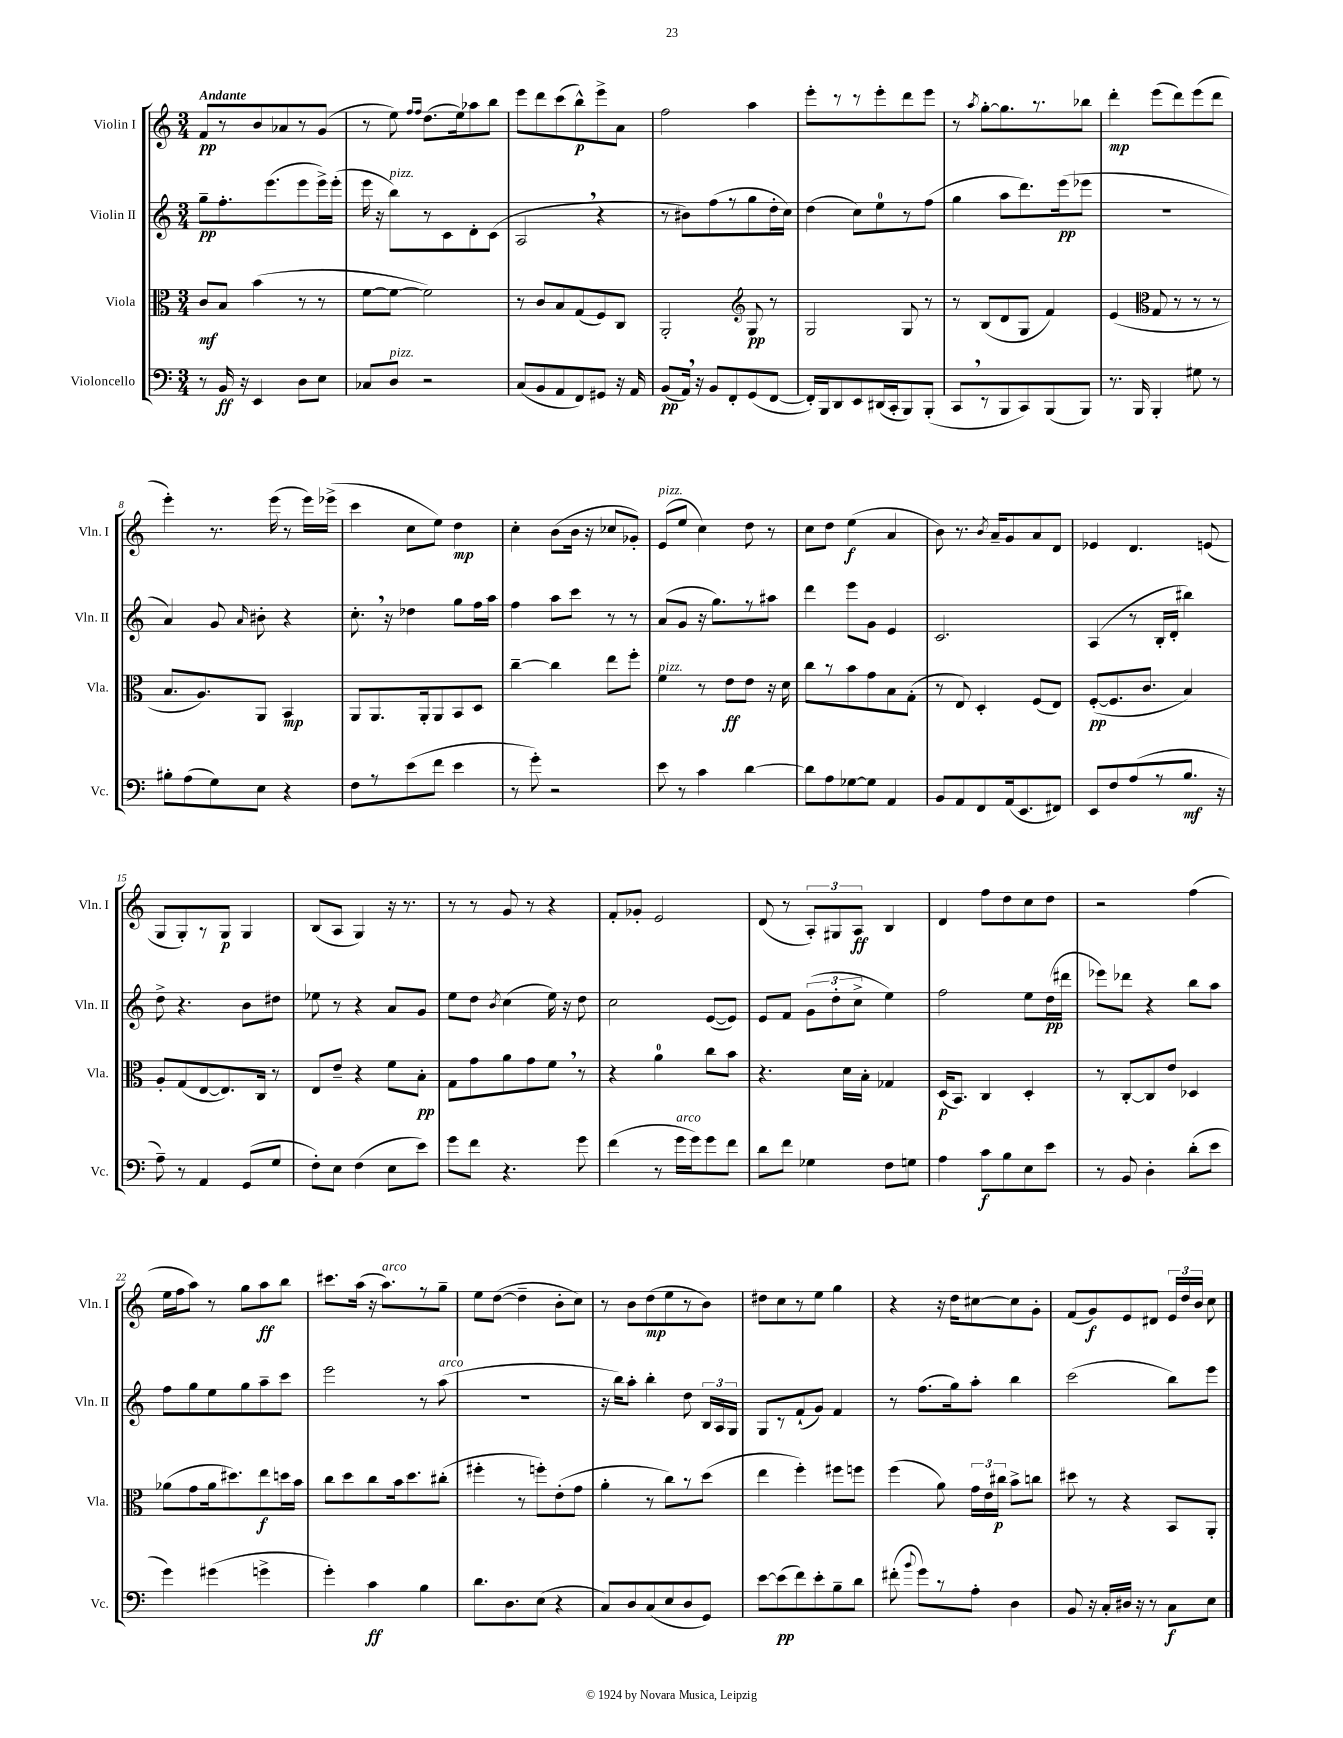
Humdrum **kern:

**kern	**dynam	**kern	**dynam	**kern	**dynam	**kern	**dynam
*part4	*part4	*part3	*part3	*part2	*part2	*part1	*part1
*staff4	*staff4	*staff3	*staff3	*staff2	*staff2	*staff1	*staff1
*I"Violoncello	*	*I"Viola	*	*I"Violin II	*	*I"Violin I	*
*I'Vc.	*	*I'Vla.	*	*I'Vln. II	*	*I'Vln. I	*
*clefF4	*	*clefC3	*	*clefG2	*	*clefG2	*
*k[]	*	*k[]	*	*k[]	*	*k[]	*
*M3/4	*	*M3/4	*	*M3/4	*	*M3/4	*
=1	=1	=1	=1	=1	=1	=1	=1
!	!	!	!	!	!	!LO:TX:a:B:t=Andante	!
8r	.	8c/L	mf	8gg~\L	pp	8f/L	pp
16BB/	ff	8B/J	.	8.ff'\	.	8r	.
16r	.	.	.	.	.	.	.
4EE/	.	(4b\	.	.	.	8b/	.
.	.	.	.	(8.eee\	.	.	.
.	.	.	.	.	.	8a-X/	.
8D\L	.	8r	.	8eee\	.	8r	.
8E\J	.	8r	.	16eee^\L)	.	(8g/J	.
.	.	.	.	(16eee'\JJ	.	.	.
=2	=2	=2	=2	=2	=2	=2	=2
8C-X/L	.	[8f\L	.	16eee\	.	8r	.
.	.	.	.	16r	.	.	.
!	!	!	!	!LO:TX:a:i:t=pizz.	!	!	!
!LO:TX:a:i:t=pizz.	!	!	!	!	!	!	!
8D/J	.	8f\J_	.	8bb\L)	.	8ee\)	.
.	.	.	.	.	.	16qqff/LL	.
.	.	.	.	.	.	16qqff/JJ	.
2r	.	2f\])	.	8r	.	(8.dd\L	.
.	.	.	.	8c\	.	.	.
.	.	.	.	.	.	16ee\k)	.
.	.	.	.	8d'\	.	8aa-X\	.
.	.	.	.	(8c\J	.	8bb\J	.
=3	=3	=3	=3	=3	=3	=3	=3
(8C/L	.	8r	.	2A,/	.	8eee\L	.
8BB/	.	8c/L	.	.	.	8ddd\	.
8AA/	.	8B/	.	.	.	(8ccc\	.
8FF/)	.	(8G/	.	.	.	8bb^^\)	p
8GG#X/J	.	8F/)	.	4r	.	8eee^\	.
16r	.	8C/J	.	.	.	8a\J	.
16AA/	.	.	.	.	.	.	.
=4	=4	=4	=4	=4	=4	=4	=4
(8BB/L	pp	2AA'/	.	8r	.	2ff\	.
16AA,/Jk)	.	.	.	8b#X\L)	.	.	.
16r	.	.	.	.	.	.	.
8BB/L	.	.	.	(8ff\	.	.	.
8FF'/	.	.	.	8r	.	.	.
*	*	*clefG2	*	*	*	*	*
(8GG/	.	8G/	pp	8gg\	.	4aa\	.
[8FF/J	.	8r	.	16dd'\L	.	.	.
.	.	.	.	16cc\JJ)	.	.	.
=5	=5	=5	=5	=5	=5	=5	=5
16FF'/LL])	.	2G/	.	(4dd\	.	8eee'\L	.
16BBB/J	.	.	.	.	.	.	.
8DD/	.	.	.	.	.	8r	.
8EE/	.	.	.	8cc\L)	.	8r	.
(16DD#X/L	.	.	.	8ee\	.	8eee'\	.
16CC'/J	.	.	.	.	.	.	.
8BBB/)	.	8G/	.	8r	.	8ddd\	.
(8BBB'/J	.	8r	.	(8ff\J	.	8eee\J	.
=6	=6	=6	=6	=6	=6	=6	=6
8CC,/L	.	8r	.	4gg\	.	8r	.
.	.	.	.	.	.	8qaa/	.
8r	.	(8B/L	.	.	.	[8gg'\L	.
8BBB/	.	8d/	.	8aa\L	.	8.gg\]	.
8CC/)	.	8G/J	.	8.ddd\)	.	.	.
.	.	.	.	.	.	8.r	.
(8BBB/	.	4f/)	.	.	.	.	.
.	.	.	.	(16eee\k	pp	.	.
8BBB/J)	.	.	.	8eee-X\J	.	8bb-X\J	.
=7	=7	=7	=7	=7	=7	=7	=7
8.r	.	(4e/	.	2.r	.	4ddd'\	mp
16BBB/	.	.	.	.	.	.	.
*	*	*clefC3	*	*	*	*	*
4BBB'/	.	8G/	.	.	.	(8eee\L	.
.	.	8r	.	.	.	8ddd\)	.
8G#X\	.	8r	.	.	.	(8eee\	.
8r	.	8r	.	.	.	8ddd\J	.
!!LO:LB:g=z
=8	=8	=8	=8	=8	=8	=8	=8
8B#X'\L	.	8.B/L	.	4a/)	.	4eee'\)	.
(8A\	.	.	.	.	.	.	.
.	.	8.A/)	.	.	.	.	.
8G\)	.	.	.	8g/	.	8.r	.
.	.	.	.	16qqa/	.	.	.
8E\J	.	8AA/J	.	8b#X'\	.	.	.
.	.	.	.	.	.	(16eee\	.
4r	.	4BB/	mp	4r	.	8r	.
.	.	.	.	.	.	16eee\LL)	.
.	.	.	.	.	.	(16eee-X^\JJ	.
=9	=9	=9	=9	=9	=9	=9	=9
8F\L	.	8AA/L	.	8.cc',\	.	4ccc\	.
8r	.	8.AA/	.	.	.	.	.
.	.	.	.	16r	.	.	.
(8e\	.	.	.	4dd-X\	.	8cc\L	.
.	.	16AA'/k	.	.	.	.	.
8f\J	.	8AA/	.	.	.	8ee\J)	.
4e\	.	8BB/	.	8gg\L	.	4dd\	mp
.	.	8D/J	.	16ff\L	.	.	.
.	.	.	.	16aa\JJ	.	.	.
=10	=10	=10	=10	=10	=10	=10	=10
8r	.	[4cc~\	.	4ff\	.	4cc'\	.
8g'\)	.	.	.	.	.	.	.
2r	.	4cc\]	.	8aa\L	.	(8b\L	.
.	.	.	.	8ccc\J	.	16b\Jk	.
.	.	.	.	.	.	16r	.
.	.	8ee\L	.	8r	.	8cc-X/L	.
.	.	8ff'\J	.	8r	.	8g-X'/J)	.
=11	=11	=11	=11	=11	=11	=11	=11
!	!	!	!	!	!	!LO:TX:a:i:t=pizz.	!
!	!	!LO:TX:a:i:t=pizz.	!	!	!	!	!
8e\	.	4f\	.	(8a/L	.	(8e/L	.
8r	.	.	.	8g/J	.	8ee/J	.
4c\	.	8r	.	16r	.	4cc\)	.
.	.	.	.	8.gg\L)	.	.	.
.	.	8e\L	ff	.	.	.	.
[4d\	.	8e\J	.	8r	.	8dd\	.
.	.	16r	.	8aa#X\J	.	8r	.
.	.	16d\	.	.	.	.	.
=12	=12	=12	=12	=12	=12	=12	=12
8d\L]	.	8cc\L	.	4ddd\	.	8cc\L	.
8A\	.	8r	.	.	.	8dd\J	.
[8G-X\	.	8b\	.	8eee\L	.	(4ee\	f
8G-\J]	.	8g\	.	8g\J	.	.	.
4AA/	.	8B\	.	4e/	.	4a/	.
.	.	(8G'\J	.	.	.	.	.
=13	=13	=13	=13	=13	=13	=13	=13
8BB/L	.	8r	.	2.c/	.	8b\)	.
8AA/	.	8E/)	.	.	.	8.r	.
8FF/	.	4D'/	.	.	.	.	.
.	.	.	.	.	.	8qb/	.
.	.	.	.	.	.	16a~/KL	.
(16AA/k	.	.	.	.	.	8g/	.
8.EE/	.	.	.	.	.	.	.
.	.	(8F/L	.	.	.	8a/	.
8FF#X/J)	.	8E/J)	.	.	.	8d/J	.
=14	=14	=14	=14	=14	=14	=14	=14
8EE/L	.	([8F'/L	pp	(4A/	.	4e-X/	.
8F/	.	8.F/]	.	.	.	.	.
(8A/	.	.	.	8r	.	4.d/	.
.	.	8.c/J	.	.	.	.	.
8r	.	.	.	16B'/LL	.	.	.
.	.	.	.	16d'/JJ	.	.	.
8.B/J	mf	4B/)	.	4bb#X\)	.	.	.
.	.	.	.	.	.	(8en/	.
16r	.	.	.	.	.	.	.
!!LO:LB:g=z
=15	=15	=15	=15	=15	=15	=15	=15
8A~\)	.	8A'/L	.	8dd^\	.	8G/L	.
8r	.	(8G/	.	4.r	.	8G'/)	.
4AA/	.	[8E/	.	.	.	8r	.
.	.	8.E/])	.	.	.	8G/J	p
(8GG/L	.	.	.	8b\L	.	4G/	.
.	.	16C/Jk	.	.	.	.	.
8G/J	.	8r	.	8dd#X\J	.	.	.
=16	=16	=16	=16	=16	=16	=16	=16
8F'\L)	.	8E/L	.	8ee-X\	.	(8B/L	.
8E\J	.	8e~/J	.	8r	.	8A/J	.
(4F\	.	4r	.	4r	.	4G/)	.
8E\L	.	8f\L	.	8a/L	.	16r	.
.	.	.	.	.	.	8.r	.
8e\J)	.	8B'\J	pp	8g/J	.	.	.
=17	=17	=17	=17	=17	=17	=17	=17
8g\L	.	8G\L	.	8ee\L	.	8r	.
8f\J	.	8g\	.	8dd\J	.	8r	.
.	.	.	.	8qb/	.	.	.
4.r	.	8a\	.	(4cc\	.	8g/	.
.	.	8g\	.	.	.	8r	.
.	.	8f,\J	.	16ee\)	.	4r	.
.	.	.	.	16r	.	.	.
8g\	.	8r	.	8dd\	.	.	.
=18	=18	=18	=18	=18	=18	=18	=18
(4f\	.	4r	.	2cc\	.	8f'/L	.
.	.	.	.	.	.	8g-X'/J	.
8r	.	4a\	.	.	.	2e/	.
!LO:TX:a:i:t=arco	!	!	!	!	!	!	!
16g\LL	.	.	.	.	.	.	.
16g\J)	.	.	.	.	.	.	.
8g\	.	8cc\L	.	([8e/L	.	.	.
8f\J	.	8b\J	.	8e/J])	.	.	.
=19	=19	=19	=19	=19	=19	=19	=19
8d\L	.	4.r	.	8e/L	.	(8d/	.
8f\J	.	.	.	8f/J	.	8r	.
4G-X\	.	.	.	(12g\L	.	12A'/L)	.
.	.	.	.	12dd'\	.	12G#X/	.
.	.	16d\LL	.	.	.	.	.
.	.	.	.	12cc^\J	.	12A/J	ff
.	.	16B'\JJ	.	.	.	.	.
8F\L	.	4G-X/	.	4ee\)	.	4B/	.
8Gn\J	.	.	.	.	.	.	.
=20	=20	=20	=20	=20	=20	=20	=20
4A\	.	(16D/KL	p	2ff\	.	4d/	.
.	.	8.BB/J)	.	.	.	.	.
8c\L	f	4C/	.	.	.	8ff\L	.
8B\	.	.	.	.	.	8dd\	.
8E\	.	4D'/	.	8ee\L	.	8cc\	.
8e\J	.	.	.	(16dd\L	pp	8dd\J	.
.	.	.	.	16ddd#X\JJ	.	.	.
=21	=21	=21	=21	=21	=21	=21	=21
8r	.	8r	.	8eee-X\L)	.	2r	.
8BB/	.	[8C'/L	.	8ddd-X\J	.	.	.
4D'\	.	8C/]	.	4r	.	.	.
.	.	8e/J	.	.	.	.	.
(8d'\L	.	4D-X/	.	8bb\L	.	(4ff\	.
8e\J	.	.	.	8aa\J	.	.	.
!!LO:LB:g=z
=22	=22	=22	=22	=22	=22	=22	=22
4g\)	.	(8a-X\L	.	8ff\L	.	16ee\LL	.
.	.	.	.	.	.	16ff\J	.
.	.	8g\	.	8gg\	.	8aa\J)	.
(4g#X\	.	16a-\k	.	8ee\	.	8r	.
.	.	8.dd#X\)	.	.	.	.	.
.	.	.	.	8gg\	.	8gg\L	.
4gn^\	.	8ee\	f	8aa~\	.	8aa\	ff
.	.	16ddn\L	.	8ccc\J	.	8bb\J	.
.	.	16b\JJ	.	.	.	.	.
=23	=23	=23	=23	=23	=23	=23	=23
4g'\)	.	8cc\L	.	2eee\	.	8.ccc#X\L	.
.	.	8dd\	.	.	.	.	.
.	.	.	.	.	.	(16aa\Jk	.
4c\	ff	8cc\	.	.	.	16r	.
!	!	!	!	!	!	!LO:TX:a:i:t=arco	!
.	.	.	.	.	.	8.aa\L)	.
.	.	16b\k	.	.	.	.	.
.	.	8.dd\	.	.	.	.	.
4B\	.	.	.	8r	.	8r	.
!	!	!	!	!LO:TX:a:i:t=arco	!	!	!
.	.	(8cc#X'\J	.	(8aa\	.	8gg~\J	.
=24	=24	=24	=24	=24	=24	=24	=24
8.d\L	.	4ff#X'\	.	2.r	.	8ee\L	.
.	.	.	.	.	.	([8dd\J	.
8.D\	.	.	.	.	.	.	.
.	.	8r	.	.	.	4dd~\]	.
(8E\J	.	8ffn'\L)	.	.	.	.	.
4r	.	(8e'\	.	.	.	8b'\L	.
.	.	8g\J	.	.	.	8cc\J)	.
=25	=25	=25	=25	=25	=25	=25	=25
8C/L)	.	4a'\	.	16r	.	8r	.
.	.	.	.	16bb\KL)	.	.	.
8D/	.	.	.	8aa'\J	.	8b\L	.
(8C/	.	8r	.	4bb'\	.	(8dd\	mp
8E/	.	8cc\L)	.	.	.	8ee\	.
8D/	.	8r	.	8dd\	.	8r	.
8GG/J)	.	(8dd\J	.	24B/LL	.	8b\J)	.
.	.	.	.	24A/	.	.	.
.	.	.	.	24G/JJ	.	.	.
=26	=26	=26	=26	=26	=26	=26	=26
[8e\L	.	4ee\	.	8G/L	.	8dd#X\L	.
(8e\]	pp	.	.	8r	.	8cc\	.
8f\)	.	4ff'\)	.	(8f`/	.	8r	.
8e'\	.	.	.	8g/J)	.	8ee\J	.
8B~\	.	8ff#X\L	.	4f/	.	4gg\	.
8d\J	.	8ffn\J	.	.	.	.	.
=27	=27	=27	=27	=27	=27	=27	=27
(8f#X'\	.	(4ff\	.	8r	.	4r	.
8qqb/	.	.	.	.	.	.	.
8g\L)	.	.	.	(8.ff\L	.	.	.
8r	.	8a\)	.	.	.	16r	.
.	.	.	.	16gg\k)	.	16dd\KL	.
8A'\J	.	24g\LL	.	8aa'\J	.	[8cc#X\	.
.	.	24e\	.	.	.	.	.
.	.	24cc#X\JJ	p	.	.	.	.
4D\	.	8b^\L	.	4bb\	.	8cc#\]	.
.	.	8ccn\J	.	.	.	8g'\J	.
=28	=28	=28	=28	=28	=28	=28	=28
8BB/	.	8dd#X\	.	(2ccc\	.	(8f/L	.
16r	.	8r	.	.	.	8g/)	f
16C'/LL	.	.	.	.	.	.	.
16D#X/JJ	.	4r	.	.	.	8e/	.
16r	.	.	.	.	.	.	.
8r	.	.	.	.	.	8d#X/J	.
8C\L	f	8BB/L	.	8bb\L)	.	24e/LL	.
.	.	.	.	.	.	24dd/	.
.	.	.	.	.	.	24b/JJ	.
8E\J	.	8AA'/J	.	8eee\J	.	8cc\	.
==	==	==	==	==	==	==	==
*-	*-	*-	*-	*-	*-	*-	*-
